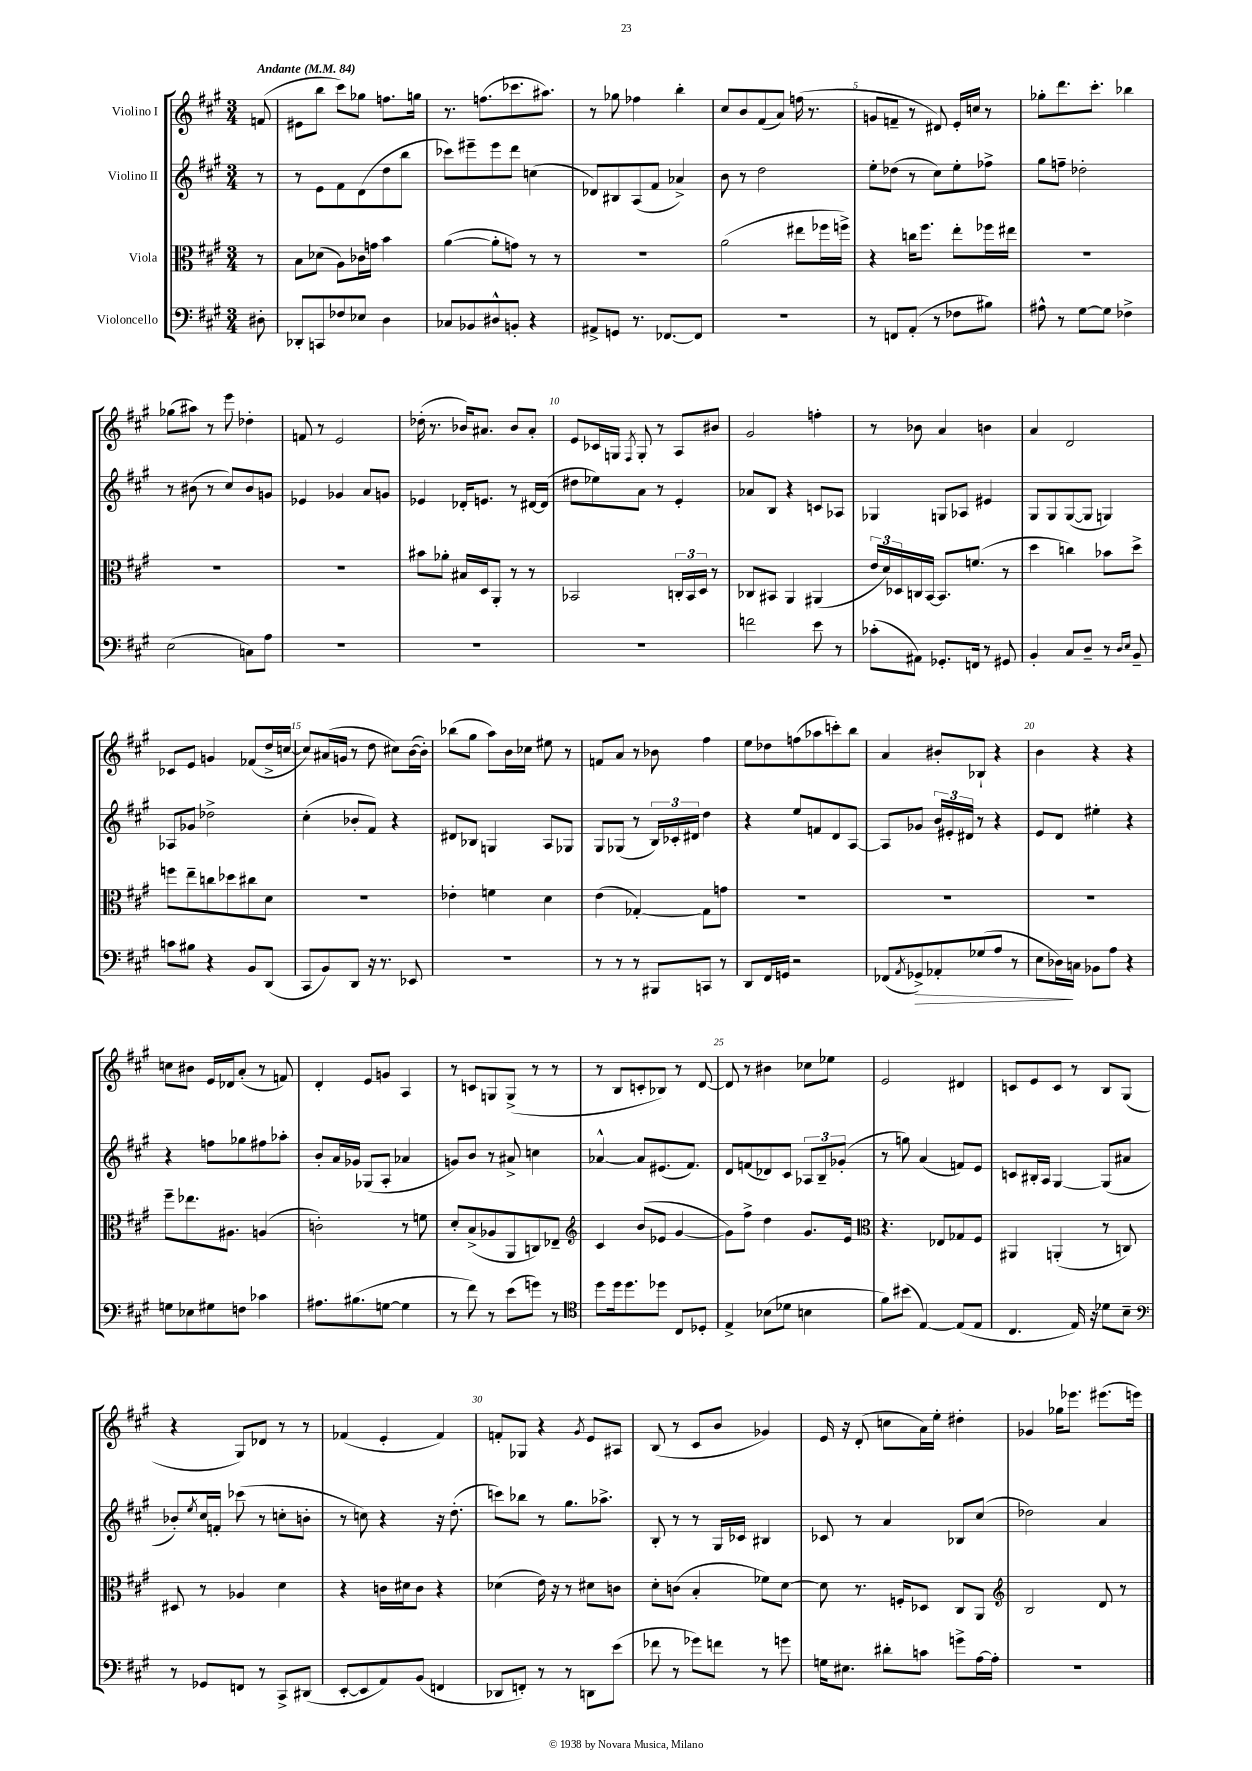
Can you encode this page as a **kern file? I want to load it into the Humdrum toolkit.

**kern	**kern	**kern	**kern
*staff4	*staff3	*staff2	*staff1
*clefF4	*clefC3	*clefG2	*clefG2
*k[f#c#g#]	*k[f#c#g#]	*k[f#c#g#]	*k[f#c#g#]
*M3/4	*M3/4	*M3/4	*M3/4
*MM84	*MM84	*MM84	*MM84
8D#'	8r	8r	(8f
=	=	=	=
8DD-'	8B	8r	8e#
8CC	(8d-	8e	8bb
8F-	8A)	8f#	8ccc#)
8E-	16c-	(8d	8gg-
.	16g	.	.
4D	4b	8dd	8.ff
.	.	8bb	.
.	.	.	16gg
=	=	=	=
8C-	([4a	8ccc-)	8.r
8BB-	.	8eee#~	.
.	.	.	(8.ff
8D#^^	8a']	8eee#	.
8BB'	8g)	8ddd	8.ccc-
4r	8r	(4cc	.
.	.	.	8.aa#)
.	8r	.	.
=	=	=	=
8AA#^	2.r	8d-)	8r
8GG	.	8B#	8gg-
8.r	.	(8A	4ff-
.	.	8f#	.
[8.FF-	.	.	.
.	.	4a-^)	4bb'
8FF-]	.	.	.
=	=	=	=
2.r	(2a	8b	8cc#
.	.	8r	8b
.	.	2dd	(8f#
.	.	.	8a)
.	8ee#	.	(16ff
.	.	.	8.r
.	16ff-	.	.
.	16ff^)	.	.
=	=	=	=
8r	4r	8ee'	8g
8FF	.	(8dd-	8f~
(8AA'	16cc	8r	8r
.	8.ff#	.	.
8r	.	8cc#)	8d#)
8F-	8ee'	8ee'	16e'
.	.	.	16cc
8B#)	16ff-	8ff-^	8r
.	16ee#	.	.
=	=	=	=
8A#^^	2.r	8gg#	8gg-'
8r	.	8ff~	8.ddd
[8G#	.	2dd-'	.
.	.	.	8.ccc#'
8G#]	.	.	.
4F-^	.	.	4bb-
=	=	=	=
(2E	2.r	8r	(8gg-
.	.	(8b#	8aa#)
.	.	8r	8r
.	.	8cc#)	8eee
8C)	.	8b#	4dd-'
8A	.	8g	.
=	=	=	=
2.r	2.r	4e-	8f
.	.	.	8r
.	.	4g-	2e
.	.	8a	.
.	.	8g	.
=	=	=	=
2.r	8b#	4e-	(16dd-'
.	.	.	8.r
.	8a-'	.	.
.	16B#	16d-'	16b-)
.	16D	8.e	8.a#
.	8AA'	.	.
.	8r	8r	8b-
.	8r	[16d#	8a#'
.	.	(16d#]	.
=	=	=	=
2.r	2BB-	8dd#	8e
.	.	8ee-)	16c-
.	.	.	16G
.	.	.	8qF#
.	.	8a	8G'
.	.	8r	8r
.	24C'	4e'	8A
.	24BB-	.	.
.	24D	.	.
.	8r	.	8b#
=	=	=	=
2f	8C-	8a-	2g#
.	8BB#	8B	.
.	4AA	4r	.
8e	(4AA#	8c	4ff'
8r	.	8A-	.
=	=	=	=
(8c-'	24e	4G-	8r
.	24d)	.	.
.	24D-	.	.
8AA#)	16C	.	8b-
.	[16BB	.	.
8.GG-'	8.BB]	8G	4a
.	.	8A-	.
16FF	(8.f	.	.
8r	.	4e#	4b
8GG#	8r	.	.
=	=	=	=
4BB'	4dd	8G#	4a
.	.	8G#	.
8C#	4cc)	([8G#	2d
8D~	.	8G#]	.
8r	8b-	4G)	.
16qqD	.	.	.
16qqE	.	.	.
8BB~	8dd^	.	.
=	=	=	=
8c	8ff	8A-	8c-
8B#	8ee~	8g-	8e
4r	8cc	2dd-^	4g
.	8dd-	.	.
8BB	8cc#	.	(8f-
(8DD	8d	.	16dd^
.	.	.	[16cc
=	=	=	=
8CC#	2.r	(4cc#'	8cc])
8BB)	.	.	(16a#
.	.	.	16g
8DD	.	8b-'	8r
16r	.	8f#)	8dd
8.r	.	.	.
.	.	4r	8cc#)
8EE-	.	.	([16b
.	.	.	16b'])
=	=	=	=
2.r	4e-'	8d#	(8bb-
.	.	8B-	8gg#
.	4f	4G	8aa)
.	.	.	16b
.	.	.	16cc-
.	4d	8A	8ee#
.	.	8G-	8r
=	=	=	=
8r	(4e	8G#	8f
8r	.	(8G-	8a
8r	[4G-')	8r	8r
8BBB#	.	24B)	8b-
.	.	24c-'	.
.	.	24d#	.
8CC	8G-]	4dd	4ff#
8r	8g	.	.
=	=	=	=
8DD	2.r	4r	8ee
16FF#	.	.	8dd-
16GG	.	.	.
2r	.	8ee	(8ff
.	.	8f	8aa-
.	.	8d	8ccc')
.	.	[8A	8bb
=	=	=	=
(8FF-	2.r	8A]	4a
8qAA	.	.	.
8GG-^)	.	8g-	.
8AA-'	.	24b	8b#'
.	.	24e#'	.
.	.	24d#	.
(8G-	.	8r	8B-`
8A	.	4r	4r
8r	.	.	.
=	=	=	=
8E	2.r	8e	4b
16D-)	.	8d	.
16C	.	.	.
8BB-	.	4ee#'	4r
8A	.	.	.
4r	.	4r	4r
=	=	=	=
8G	8ff#~	4r	8cc
8E-	8.ee-	.	8b#
8G#	.	8ff	16e
.	8.A#	.	16d-
8F	.	8gg-	(8a'
4c-	(4A	8ff#	8r
.	.	8aa-'	8f)
=	=	=	=
8.A#	2c')	8b'	4d'
.	.	16a	.
(8.B#	.	16g-	.
.	.	(8G-	8e
[8G	.	8A'	8g
4G]	8r	4a-	4A
.	8f	.	.
=	=	=	=
8r	8d'	8g)	8r
8f#)	(8B^	8b	8c
8r	8A-	8r	8G
(8e	8AA	8a#^	(8G^
8g)	8C)	4cc	8r
8r	8E-~	.	8r
=	=	=	=
*clefC4	*clefG2	*	*
8dd	4c#	[4a-^^	8r
16dd	.	.	8B
8.dd	.	.	.
.	(8b	8a-]	8c'
8dd-	8e-	(8.e#	8B-)
8C#	[4g#	.	8r
.	.	8.f#)	.
8D-'	.	.	[8d
=	=	=	=
4E^	8g#])	8d	8d]
.	8ff#^	(8f	8r
(8B-	4dd	8d-)	4b#
8d-	.	8c#	.
4B	8.g#	12A-	8cc-
.	.	12B~	.
.	.	.	8ee-
.	.	(12g-'	.
.	16e	.	.
=	=	=	=
*	*clefC3	*	*
8f#)	4.r	8r	2e
(8b#	.	8gg)	.
[4E)	.	(4a	.
.	8E-	.	.
(8E]	8G-	8f)	4d#
8E	8F#	8e	.
=	=	=	=
4.C#	4AA#	8c	8c
.	.	16B#'	8e
.	.	16A	.
.	(4AA'	[4G#	8c
16E)	.	.	8r
16r	.	.	.
8d-	8r	(8G#]	8B
8B~	8C)	8a#	(8G#
=	=	=	=
*clefF4	*	*	*
8r	8D#	8b-')	4r
.	.	8qee	.
8GG-	8r	16cc#	.
.	.	16f'	.
8FF	4A-	(8ccc-	8G#)
8r	.	8r	8d-
8CC#^	4d	8cc'	8r
(8DD#	.	8b'	8r
=	=	=	=
[8EE'	4r	8r	(4f-
8EE]	.	8cc)	.
8AA)	16c	4r	4e'
.	16d#	.	.
(8BB	8c	.	.
4FF	4r	16r	4f-)
.	.	(8.dd'	.
=	=	=	=
8DD-	(4d-	8ccc)	8f'
8FF')	.	8bb-	8G-
8r	16e)	8r	4r
.	16r	.	.
8r	8r	8.gg#	.
.	.	.	8qg#
8DD	8d#	.	8e
.	.	8.aa-^	.
(8e	8c	.	8A#
=	=	=	=
8f-	8d'	8B'	(8B
8r	(8c	8r	8r
8g-)	4B'	8r	8c#
8f	.	16G#	8b
.	.	16c-	.
8r	8f-)	4B#	4g-)
8g	[8d	.	.
=	=	=	=
16G	8d]	8c-	16e
8.E#	.	.	16r
.	8.r	8r	(8d'
8d#'	.	4a	8cc
.	16F'	.	.
8c	8D-	.	16a)
.	.	.	16ee'
8g^	8C#	8B-	4dd#'
[16A	8AA	(8cc#	.
16A']	.	.	.
=	=	=	=
*	*clefG2	*	*
2.r	2B	2dd-)	4g-
.	.	.	16gg-
.	.	.	8.eee-
.	8d	4a	(8.eee#
.	8r	.	.
.	.	.	16eee)
==	==	==	==
*-	*-	*-	*-
